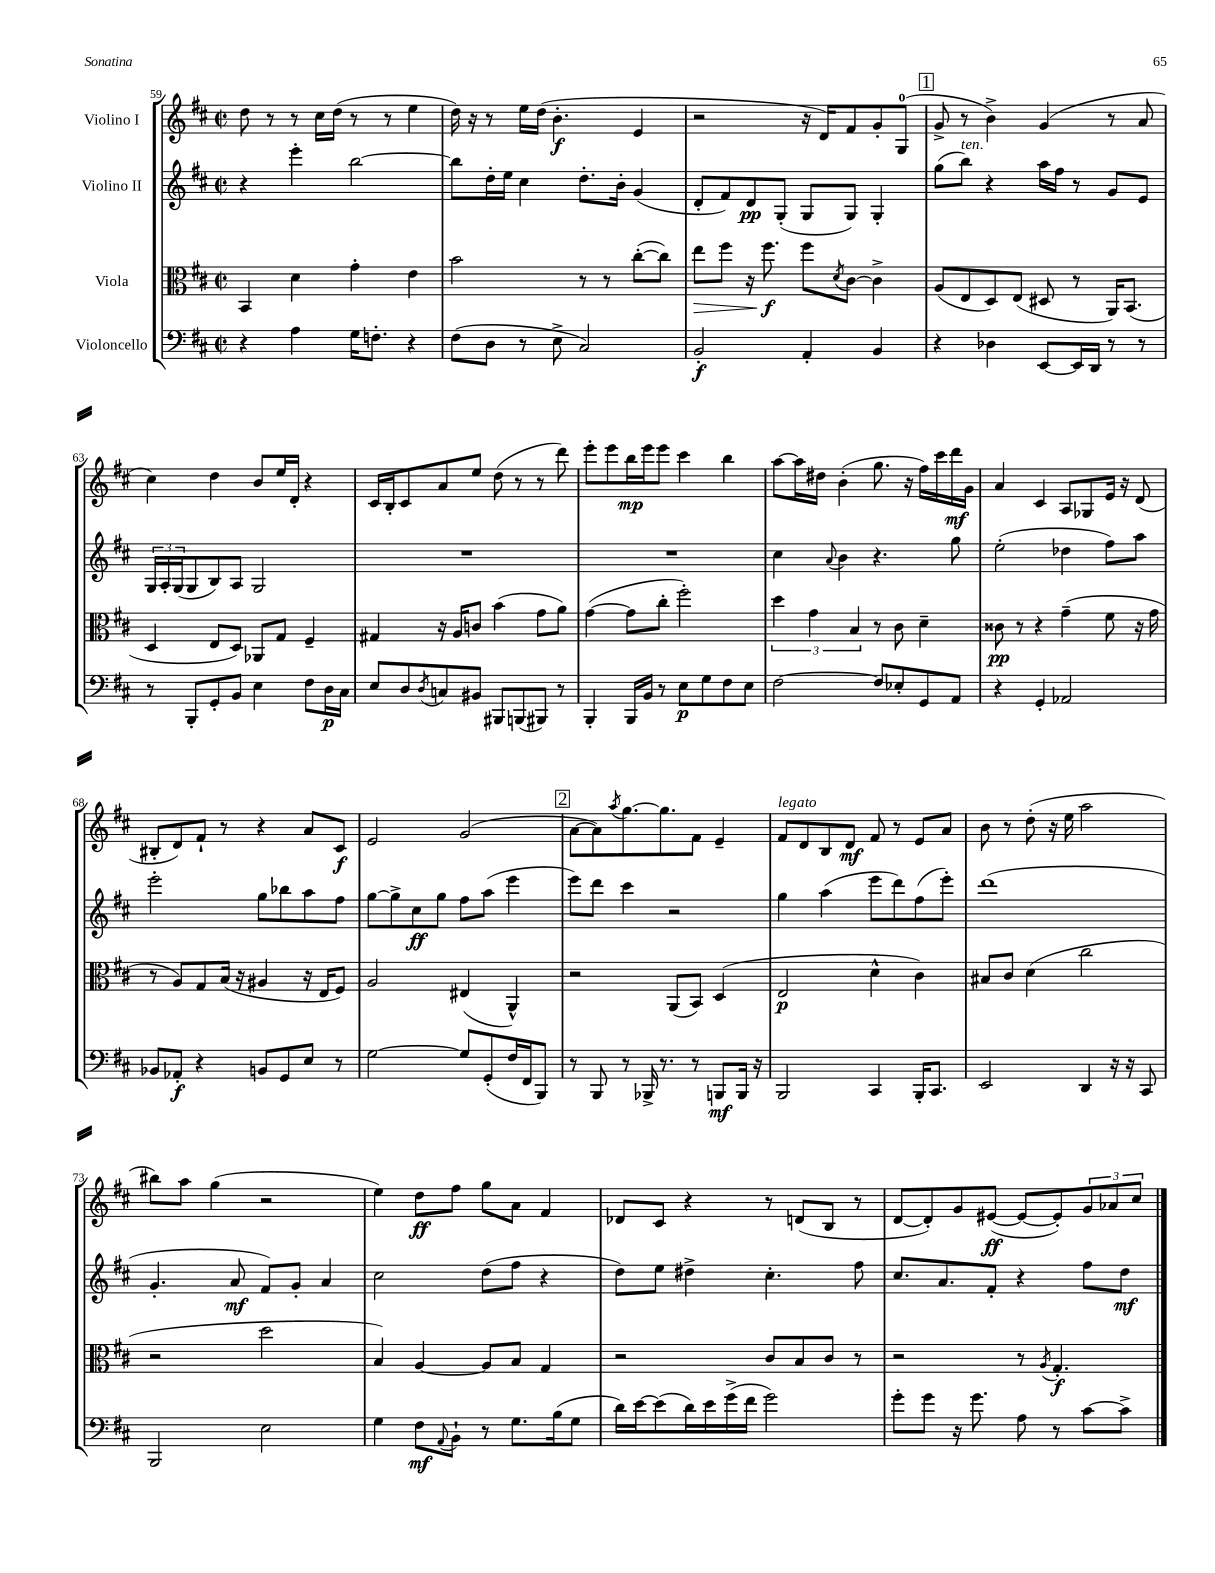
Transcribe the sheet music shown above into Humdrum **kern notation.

**kern	**dynam	**kern	**dynam	**kern	**dynam	**kern	**dynam
*part4	*part4	*part3	*part3	*part2	*part2	*part1	*part1
*staff4	*staff4	*staff3	*staff3	*staff2	*staff2	*staff1	*staff1
*I"Violoncello	*	*I"Viola	*	*I"Violino II	*	*I"Violino I	*
*clefF4	*	*clefC3	*	*clefG2	*	*clefG2	*
*k[f#c#]	*	*k[f#c#]	*	*k[f#c#]	*	*k[f#c#]	*
*M2/2	*	*M2/2	*	*M2/2	*	*M2/2	*
*met(c|)	*	*met(c|)	*	*met(c|)	*	*met(c|)	*
=59	=59	=59	=59	=59	=59	=59	=59
4r	.	4BB/	.	4r	.	8dd\	.
.	.	.	.	.	.	8r	.
4A\	.	4d\	.	4eee'\	.	8r	.
.	.	.	.	.	.	16cc#\LL	.
.	.	.	.	.	.	(16dd\JJ	.
16G\KL	.	4g'\	.	[2bb\	.	8r	.
8.Fn'\J	.	.	.	.	.	.	.
.	.	.	.	.	.	8r	.
4r	.	4e\	.	.	.	4ee\	.
=60	=60	=60	=60	=60	=60	=60	=60
(8F#\L	.	2b\	.	8bb\L]	.	16dd\)	.
.	.	.	.	.	.	16r	.
8D\J	.	.	.	16dd'\L	.	8r	.
.	.	.	.	16ee\JJ	.	.	.
8r	.	.	.	4cc#\	.	16ee\LL	.
.	.	.	.	.	.	(16dd\JJ	.
8E^\	.	.	.	.	.	4.b'\	f
2C#/)	.	8r	.	8.dd'\L	.	.	.
.	.	8r	.	.	.	.	.
.	.	.	.	16b'\Jk	.	.	.
.	.	([8cc#'\L	.	(4g/	.	4e/	.
.	.	8cc#\J])	.	.	.	.	.
=61	=61	=61	=61	=61	=61	=61	=61
!	!	!	!LO:HP:b	!	!	!	!
2BB'/	f	8ee\L	>	8d'/L	.	2r	.
.	.	8ff#\J	.	8f#/)	.	.	.
.	.	16r	.	8d/	pp	.	.
.	.	8.ff#\	f	.	.	.	.
.	.	.	.	(8G'/J	.	.	.
4AA'/	.	8ff#\L	]	8G/L	.	16r	.
.	.	.	.	.	.	16d/KL)	.
.	.	8qd/	.	.	.	.	.
.	.	[8c#\J	.	8G/J)	.	8f#/	.
4BB/	.	4c#^\]	.	4G'/	.	8g'/	.
.	.	.	.	.	.	(8G/J	.
!!LO:REH:place=s1:t=1
=62	=62	=62	=62	=62	=62	=62	=62
4r	.	(8A/L	.	(8gg\L	.	8g^/	.
!	!	!	!	!LO:TX:a:i:t=ten.	!	!	!
.	.	8E/	.	8bb\J)	.	8r	.
4D-X\	.	8D/)	.	4r	.	4b^\)	.
.	.	(8E/J	.	.	.	.	.
[8EE/L	.	8D#X/	.	16aa\LL	.	(4g/	.
.	.	.	.	16ff#\JJ	.	.	.
16EE/L]	.	8r	.	8r	.	.	.
16DD/JJ	.	.	.	.	.	.	.
8r	.	16AA/KL)	.	8g/L	.	8r	.
.	.	(8.BB/J	.	.	.	.	.
8r	.	.	.	8e/J	.	8a/	.
!!LO:LB:g=z
=63	=63	=63	=63	=63	=63	=63	=63
8r	.	4D/	.	24G/LL	.	4cc#\)	.
.	.	.	.	24A'/	.	.	.
.	.	.	.	(24G/J	.	.	.
8BBB'/L	.	.	.	8G/	.	.	.
8GG'/	.	8E/L	.	8B/)	.	4dd\	.
8BB/J	.	8D/J)	.	8A/J	.	.	.
4E\	.	8AA-X/L	.	2G/	.	8b/L	.
.	.	8G/J	.	.	.	16ee/L	.
.	.	.	.	.	.	16d'/JJ	.
8F#\L	.	4F#~/	.	.	.	4r	.
16D\L	p	.	.	.	.	.	.
16C#\JJ	.	.	.	.	.	.	.
=64	=64	=64	=64	=64	=64	=64	=64
8E/L	.	4G#X/	.	1r	.	16c#/LL	.
.	.	.	.	.	.	16B'/J	.
8D/	.	.	.	.	.	8c#/	.
8qD/	.	.	.	.	.	.	.
8Cn/	.	16r	.	.	.	8a/	.
.	.	16A/KL	.	.	.	.	.
8BB#X/J	.	8cn/J	.	.	.	8ee/J	.
8BBB#X/L	.	(4b\	.	.	.	(8dd\	.
(8BBBn/	.	.	.	.	.	8r	.
8BBB#X/J)	.	8g\L	.	.	.	8r	.
8r	.	8a\J)	.	.	.	8ddd\)	.
=65	=65	=65	=65	=65	=65	=65	=65
4BBB'/	.	([4g\	.	1r	.	8eee'\L	.
.	.	.	.	.	.	8eee\	.
16BBB/LL	.	8g\L]	.	.	.	16bb\L	mp
16BB/JJ	.	.	.	.	.	16eee\J	.
8r	.	8cc#'\J	.	.	.	8eee\J	.
8E\L	p	2ff#'\)	.	.	.	4ccc#\	.
8G\	.	.	.	.	.	.	.
8F#\	.	.	.	.	.	4bb\	.
8E\J	.	.	.	.	.	.	.
=66	=66	=66	=66	=66	=66	=66	=66
[2F#\	.	6dd\	.	4cc#\	.	[8aa\L	.
.	.	.	.	.	.	16aa\L]	.
.	.	6g\	.	.	.	.	.
.	.	.	.	.	.	16dd#X\JJ	.
.	.	.	.	8qqa/	.	.	.
.	.	.	.	4b\	.	(4b'\	.
.	.	6B/	.	.	.	.	.
8F#/L]	.	8r	.	4.r	.	8.gg\	.
8E-X'/	.	8c#\	.	.	.	.	.
.	.	.	.	.	.	16r	.
8GG/	.	4d~\	.	.	.	16ff#\LL)	.
.	.	.	.	.	.	16ccc#\	.
8AA/J	.	.	.	8gg\	.	16ddd\	mf
.	.	.	.	.	.	16g\JJ	.
=67	=67	=67	=67	=67	=67	=67	=67
4r	.	8c##X\	pp	(2ee'\	.	4a/	.
.	.	8r	.	.	.	.	.
4GG'/	.	4r	.	.	.	4c#/	.
2AA-X/	.	(4g~\	.	4dd-X\	.	8A/L	.
.	.	.	.	.	.	8G-X/	.
.	.	8f#\	.	8ff#\L)	.	16e/Jk	.
.	.	.	.	.	.	16r	.
.	.	16r	.	8aa\J	.	(8d/	.
.	.	16g\	.	.	.	.	.
!!LO:LB:g=z
=68	=68	=68	=68	=68	=68	=68	=68
8BB-X/L	.	8r	.	2eee'\	.	8B#X'/L	.
8AA-X'/J	f	8A/L)	.	.	.	8d/)	.
4r	.	8G/	.	.	.	8f#`/J	.
.	.	(16B/Jk	.	.	.	8r	.
.	.	16r	.	.	.	.	.
8BBn/L	.	4A#X/	.	8gg\L	.	4r	.
8GG/	.	.	.	8bb-X\	.	.	.
8E/J	.	16r	.	8aa\	.	8a/L	.
.	.	16E/KL	.	.	.	.	.
8r	.	8F#/J)	.	8ff#\J	.	8c#/J	f
=69	=69	=69	=69	=69	=69	=69	=69
[2G\	.	2A/	.	[8gg\L	.	2e/	.
.	.	.	.	8gg^\]	.	.	.
.	.	.	.	8cc#\	ff	.	.
.	.	.	.	8gg\J	.	.	.
8G/L]	.	(4E#X/	.	8ff#\L	.	(2g/	.
(8GG'/	.	.	.	(8aa\J	.	.	.
16F#/L	.	4AA^^/)	.	4eee\	.	.	.
16FF#/J	.	.	.	.	.	.	.
8BBB/J)	.	.	.	.	.	.	.
!!LO:REH:place=s1:t=2
=70	=70	=70	=70	=70	=70	=70	=70
8r	.	2r	.	8eee\L)	.	[8a\L	.
8BBB/	.	.	.	8ddd\J	.	8a\])	.
.	.	.	.	.	.	8qaa/	.
8r	.	.	.	4ccc#\	.	[8.gg\	.
16BBB-X^/	.	.	.	.	.	.	.
8.r	.	.	.	.	.	8.gg\]	.
.	.	(8AA/L	.	2r	.	.	.
8r	.	8BB/J)	.	.	.	8f#\J	.
8BBBn/L	mf	(4D/	.	.	.	4e~/	.
16BBB/Jk	.	.	.	.	.	.	.
16r	.	.	.	.	.	.	.
=71	=71	=71	=71	=71	=71	=71	=71
!	!	!	!	!	!	!LO:TX:a:i:t=legato	!
2BBB/	.	2E/	p	4gg\	.	8f#/L	.
.	.	.	.	.	.	8d/	.
.	.	.	.	(4aa\	.	8B/	.
.	.	.	.	.	.	8d/J	mf
4CC#/	.	4d^^\	.	8eee\L	.	8f#/	.
.	.	.	.	8ddd\)	.	8r	.
16BBB'/KL	.	4c#\)	.	(8ff#\	.	8e/L	.
8.CC#/J	.	.	.	.	.	.	.
.	.	.	.	8eee'\J)	.	8a/J	.
=72	=72	=72	=72	=72	=72	=72	=72
2EE/	.	8B#X/L	.	(1ddd	.	8b\	.
.	.	8c#/J	.	.	.	8r	.
.	.	(4d\	.	.	.	(8dd'\	.
.	.	.	.	.	.	16r	.
.	.	.	.	.	.	16ee\	.
4DD/	.	2cc#\	.	.	.	2aa\	.
16r	.	.	.	.	.	.	.
16r	.	.	.	.	.	.	.
8CC#/	.	.	.	.	.	.	.
!!LO:LB:g=z
=73	=73	=73	=73	=73	=73	=73	=73
2BBB/	.	2r	.	4.g'/	.	8bb#X\L)	.
.	.	.	.	.	.	8aa\J	.
.	.	.	.	.	.	(4gg\	.
.	.	.	.	8a/	mf	.	.
2E\	.	2dd\	.	8f#/L)	.	2r	.
.	.	.	.	8g'/J	.	.	.
.	.	.	.	4a/	.	.	.
=74	=74	=74	=74	=74	=74	=74	=74
4G\	.	4B/)	.	2cc#\	.	4ee\)	.
8F#\L	mf	[4A/	.	.	.	8dd\L	ff
8qqAA/	.	.	.	.	.	.	.
8BB`\J	.	.	.	.	.	8ff#\J	.
8r	.	8A/L]	.	(8dd\L	.	8gg\L	.
8.G\L	.	8B/J	.	8ff#\J	.	8a\J	.
.	.	4G/	.	4r	.	4f#/	.
(16B\k	.	.	.	.	.	.	.
8G\J	.	.	.	.	.	.	.
=75	=75	=75	=75	=75	=75	=75	=75
16d\LL)	.	2r	.	8dd\L)	.	8d-X/L	.
[16e\J	.	.	.	.	.	.	.
(8e\]	.	.	.	8ee\J	.	8c#/J	.
16d\L)	.	.	.	4dd#X^\	.	4r	.
16e\	.	.	.	.	.	.	.
(16g^\	.	.	.	.	.	.	.
16f#\JJ	.	.	.	.	.	.	.
2g\)	.	8c#/L	.	4.cc#'\	.	8r	.
.	.	8B/	.	.	.	(8dn/L	.
.	.	8c#/J	.	.	.	8B/J	.
.	.	8r	.	8ff#\	.	8r	.
=76	=76	=76	=76	=76	=76	=76	=76
8g'\L	.	2r	.	8.cc#/L	.	[8d/L	.
8g\J	.	.	.	.	.	8d'/])	.
.	.	.	.	8.a/	.	.	.
16r	.	.	.	.	.	8g/	.
8.g\	.	.	.	.	.	.	.
.	.	.	.	8f#'/J	.	([8e#X/J	ff
8A\	.	8r	.	4r	.	8e#/L_	.
.	.	8qA/	.	.	.	.	.
8r	.	4.G'/	f	.	.	8e#'/])	.
[8c#\L	.	.	.	8ff#\L	.	12g/	.
.	.	.	.	.	.	12a-X/	.
8c#^\J]	.	.	.	8dd\J	mf	.	.
.	.	.	.	.	.	12cc#/J	.
==	==	==	==	==	==	==	==
*-	*-	*-	*-	*-	*-	*-	*-
